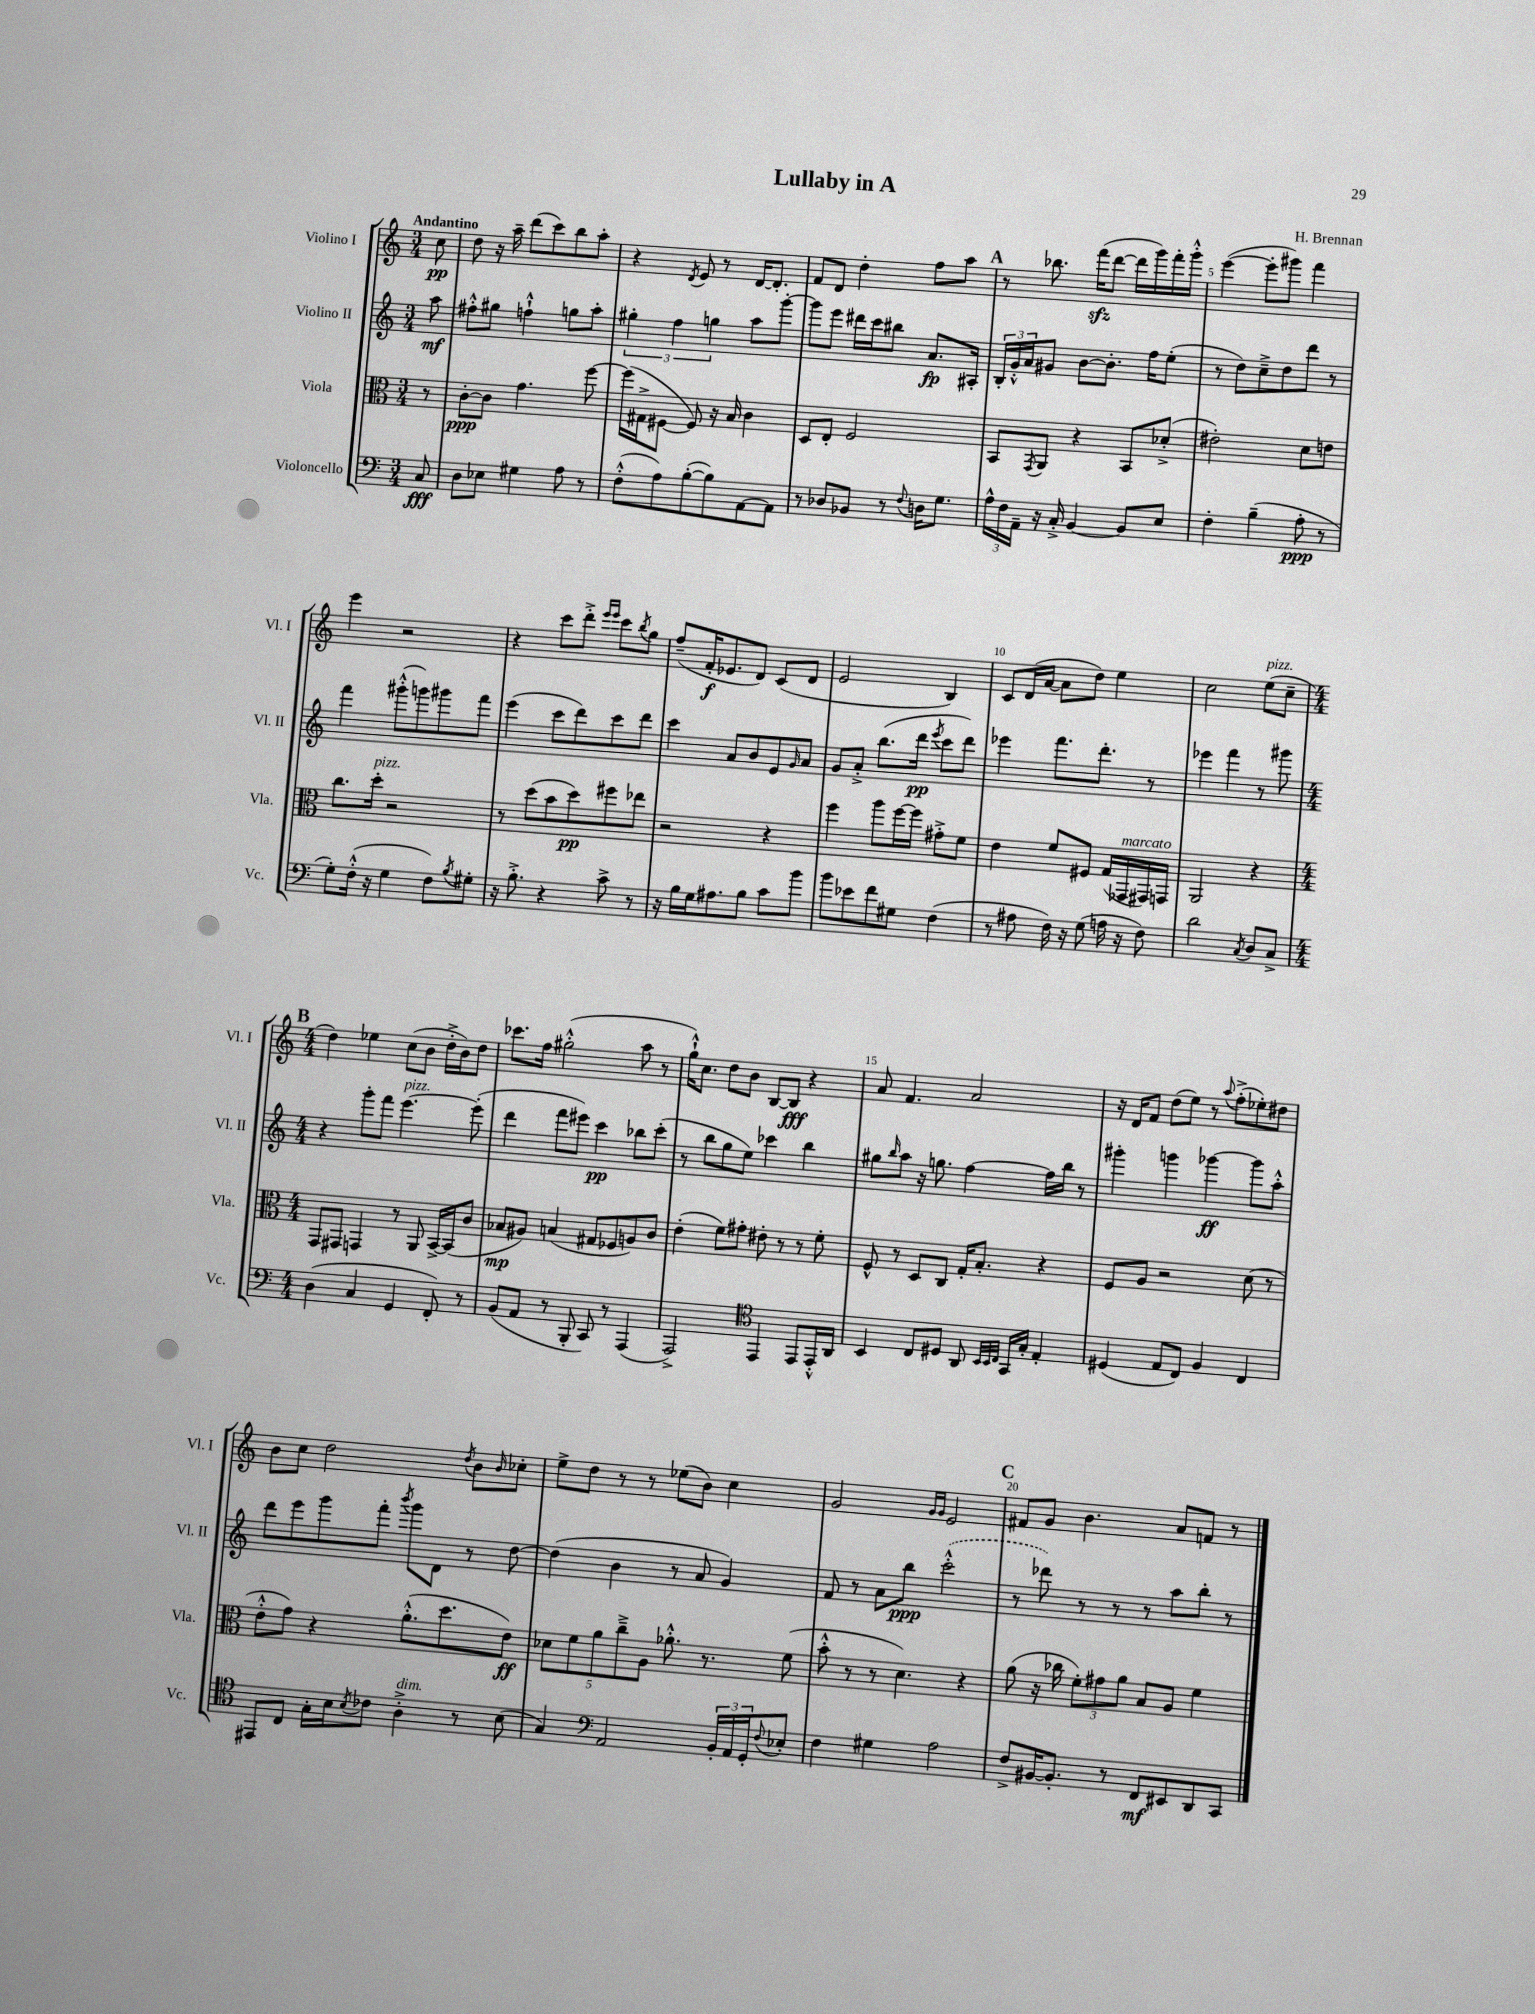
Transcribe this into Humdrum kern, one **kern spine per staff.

**kern	**dynam	**kern	**dynam	**kern	**dynam	**kern	**dynam
*part4	*part4	*part3	*part3	*part2	*part2	*part1	*part1
*staff4	*staff4	*staff3	*staff3	*staff2	*staff2	*staff1	*staff1
*I"Violoncello	*	*I"Viola	*	*I"Violino II	*	*I"Violino I	*
*I'Vc.	*	*I'Vla.	*	*I'Vl. II	*	*I'Vl. I	*
*clefF4	*	*clefC3	*	*clefG2	*	*clefG2	*
*k[]	*	*k[]	*	*k[]	*	*k[]	*
*M3/4	*	*M3/4	*	*M3/4	*	*M3/4	*
=	=	=	=	=	=	=	=
!	!	!	!	!	!	!LO:TX:a:B:t=Andantino	!
8C/	fff	8r	.	8aa\	mf	8cc\	pp
=1	=1	=1	=1	=1	=1	=1	=1
8D\L	.	[8c'\L	ppp	8ff#X'^^\L	.	8dd\	.
8E-X\J	.	8c\J]	.	8gg#X\J	.	16r	.
.	.	.	.	.	.	16aa~\	.
4G#X\	.	4.g\	.	4ffn`^^\	.	(8ddd\L	.
.	.	.	.	.	.	8ccc\)	.
8A\	.	.	.	8ggn\L	.	8bb\	.
8r	.	[8ff\	.	8aa'\J	.	8aa'\J	.
=2	=2	=2	=2	=2	=2	=2	=2
(8F'^^\L	.	(16ff\LL]	.	6gg#X'\	.	4r	.
.	.	16G#X^\J	.	.	.	.	.
8A\)	.	[8F#X\J	.	.	.	.	.
.	.	.	.	6ff\	.	.	.
.	.	.	.	.	.	8qd/	.
([8B'\	.	8F#/])	.	.	.	8e/	.
.	.	.	.	6ggn\	.	.	.
8B\])	.	16r	.	.	.	8r	.
.	.	16B/	.	.	.	.	.
[8AA\	.	4c\	.	8aa\L	.	[16d/KL	.
.	.	.	.	.	.	8.d'/J]	.
8AA\J]	.	.	.	[8ggg'\J	.	.	.
=3	=3	=3	=3	=3	=3	=3	=3
8r	.	8D/L	.	8ggg\L]	.	8f/L	.
8D-X/L	.	8E'/J	.	8eee\J	.	8d/J	.
8BB-X/J	.	2F/	.	16ddd#X\LL	.	4dd'\	.
.	.	.	.	16ccc\J	.	.	.
8r	.	.	.	8bb#X\J	.	.	.
8qqF/	.	.	.	.	.	.	.
16Dn\KL	.	.	.	8.a/L	fp	8ff\L	.
8.G\J	.	.	.	.	.	.	.
.	.	.	.	.	.	8aa\J	.
.	.	.	.	16A#X'/Jk	.	.	.
!!LO:REH:place=s1:t=A
=4	=4	=4	=4	=4	=4	=4	=4
24A^^\LL	.	8BB/L	.	24B'/LL	.	8r	.
24F\	.	.	.	24g'^^/	.	.	.
24AA~\JJ	.	.	.	24a/J	.	.	.
.	.	8qGG/	.	.	.	.	.
16r	.	8AA/J	.	8g#X/J	.	8.bb-X\	.
16C'^/	.	.	.	.	.	.	.
[4BB/	.	4r	.	[8b\L	.	.	.
.	.	.	.	.	.	(16fffzz\KL	.
.	.	.	.	8.b'\J]	.	[8ddd\J	.
8BB/L]	.	8BB/L	.	.	.	16ddd\LL]	.
.	.	.	.	16ff\KL	.	16ggg\)	.
8E/J	.	(8d-X'^/J	.	(8ee'\J	.	16fff'\	.
.	.	.	.	.	.	16ggg'^^\JJ	.
=5	=5	=5	=5	=5	=5	=5	=5
4F'\	.	2e#X'\)	.	8r	.	([4eee\	.
.	.	.	.	8dd\L)	.	.	.
(4B~\	.	.	.	8cc~^\	.	8eee'\L]	.
.	.	.	.	8dd\	.	8ggg#X\J)	.
8A'\	ppp	8d\L	.	8ddd\J	.	4fff\	.
8r	.	8en\J	.	8r	.	.	.
!!LO:LB:g=z
=6	=6	=6	=6	=6	=6	=6	=6
8G'\L)	.	8.cc\L	.	4fff\	.	4eee\	.
(16F'^^\Jk	.	.	.	.	.	.	.
!	!	!LO:TX:a:i:t=pizz.	!	!	!	!	!
16r	.	16dd'\Jk	.	.	.	.	.
4G\	.	2r	.	(8ggg#X'^^\L	.	2r	.
.	.	.	.	8gggn\)	.	.	.
8F\L)	.	.	.	8ggg#X\	.	.	.
8qB/	.	.	.	.	.	.	.
8G#X'\J	.	.	.	8fff\J	.	.	.
=7	=7	=7	=7	=7	=7	=7	=7
16r	.	8r	.	(4eee\	.	4r	.
8.B'^\	.	.	.	.	.	.	.
.	.	(8dd\L	.	.	.	.	.
4r	.	8b\	.	8ccc\L	.	8ccc\L	.
.	.	8dd\)	pp	8ddd\)	.	8ddd'^\J	.
.	.	.	.	.	.	16qqeee/LL	.
.	.	.	.	.	.	16qqeee/JJ	.
8c^\	.	8ff#X\	.	8ccc\	.	8ccc\L	.
.	.	.	.	.	.	8qbb/	.
8r	.	8ee-X\J	.	8ddd\J	.	8gg\J	.
=8	=8	=8	=8	=8	=8	=8	=8
16r	.	2r	.	4ccc\	.	(8ff~/L	.
16B\LL	.	.	.	.	.	.	.
16G\J	.	.	.	.	.	16f'/K	f
8.A#X\	.	.	.	.	.	8.e-X/	.
.	.	.	.	8a/L	.	.	.
8B\J	.	.	.	8b/	.	8d/J)	.
8c\L	.	4r	.	8e/	.	(8c/L	.
.	.	.	.	16qqg/	.	.	.
8b\J	.	.	.	8a/J	.	8d/J	.
=9	=9	=9	=9	=9	=9	=9	=9
8b\L	.	4ff\	.	8g/L	.	2e/	.
8e-X\	.	.	.	8a'^/J	.	.	.
8f\	.	8aa\L	.	(8.bb\L	.	.	.
8G#X\J	.	[16ff\L	.	.	.	.	.
.	.	16ff\JJ]	.	16ddd\Jk	pp	.	.
.	.	.	.	8qeee/	.	.	.
(4F\	.	8g#X'^\L	.	8ccc\L	.	4B/)	.
.	.	8f\J	.	8ddd\J)	.	.	.
=10	=10	=10	=10	=10	=10	=10	=10
8r	.	4e\	.	4eee-X\	.	8c/L	.
8A#X\	.	.	.	.	.	(16d/L	.
.	.	.	.	.	.	[16a/JJ	.
16F\)	.	8f/L	.	8.fff\L	.	8a\L]	.
16r	.	.	.	.	.	.	.
(8G\	.	8F#X/J	.	.	.	8dd\J)	.
.	.	.	.	8.ddd'\J	.	.	.
16An\	.	(16G/LL	.	.	.	4ee\	.
!	!	!LO:TX:a:i:t=marcato	!	!	!	!	!
16r	.	16GG-X/	.	.	.	.	.
8F\)	.	16GG#X/)	.	8r	.	.	.
.	.	16GGn/JJ	.	.	.	.	.
=11	=11	=11	=11	=11	=11	=11	=11
2d\	.	2AA/	.	4eee-X\	.	2cc\	.
.	.	.	.	4fff\	.	.	.
8qC/	.	.	.	.	.	.	.
!	!	!	!	!	!	!LO:TX:a:i:t=pizz.	!
8D/L	.	4r	.	8r	.	(8ee\L	.
8C^/J	.	.	.	8ggg#X\	.	8cc~\J	.
!!LO:LB:g=z
!!LO:REH:place=s1:t=B
=12	=12	=12	=12	=12	=12	=12	=12
*M4/4	*	*M4/4	*	*M4/4	*	*M4/4	*
(4D\	.	8GG/L	.	4r	.	4dd\)	.
.	.	8GG#X/J	.	.	.	.	.
4C/	.	4GGn/	.	8ggg'\L	.	4ee-X\	.
.	.	.	.	8fff\J	.	.	.
!	!	!	!	!LO:TX:a:i:t=pizz.	!	!	!
4GG/	.	8r	.	[4.eee\	.	(8cc\L	.
.	.	8AA/	.	.	.	8b\J	.
8FF'/)	.	[16BB^/LL	.	.	.	16dd'^\LL	.
.	.	(16BB/J]	.	.	.	16b\J)	.
8r	.	8c/J	.	(8eee'\]	.	8dd\J	.
=13	=13	=13	=13	=13	=13	=13	=13
(8BB/L	.	8B-X/L	mp	4ddd\	.	8.ccc-X\L	.
8AA/J	.	8A#X/J)	.	.	.	.	.
.	.	.	.	.	.	16ff\Jk	.
8r	.	(4Bn/	.	8fff\L	.	(2gg#X'^^\	.
8BBB'/	.	.	.	8eee#X\J)	.	.	.
8CC/)	.	8G#X/L	.	4ccc\	pp	.	.
8r	.	8F-X/	.	.	.	.	.
(4AAA/	.	8An/)	.	8bb-X\L	.	8aa\	.
.	.	8c/J	.	(8ccc'\J	.	8r	.
=14	=14	=14	=14	=14	=14	=14	=14
2AAA^/)	.	(4e'\	.	8r	.	16gg`^^\KL)	.
.	.	.	.	.	.	8.cc\J	.
.	.	.	.	8bb\L	.	.	.
.	.	8f\L)	.	8gg\	.	8dd\L	.
.	.	8g#X'\J	.	8ee\J)	.	8b\J	.
*clefC4	*	*	*	*	*	*	*
4EE/	.	8e#X'\	.	4ccc-X\	.	[8B/L	.
.	.	8r	.	.	.	8B/J]	fff
8EE/L	.	8r	.	4bb\	.	4r	.
16EE'^^/L	.	8f'\	.	.	.	.	.
16AA/JJ	.	.	.	.	.	.	.
=15	=15	=15	=15	=15	=15	=15	=15
4BB/	.	8F^^/	.	8gg#X\L	.	8a/	.
.	.	.	.	16qqbb/	.	.	.
.	.	8r	.	8aa\J	.	4.f/	.
8C/L	.	8D/L	.	16r	.	.	.
.	.	.	.	8.ggn\	.	.	.
8D#X/J	.	8C/J	.	.	.	.	.
8AA/	.	16G'/KL	.	[4ff\	.	2a/	.
.	.	8.B'/J	.	.	.	.	.
32qqBB/LLL	.	.	.	.	.	.	.
32qqBB/	.	.	.	.	.	.	.
32qqC/JJJ	.	.	.	.	.	.	.
16GG/LL	.	.	.	.	.	.	.
16G'/JJ	.	.	.	.	.	.	.
4E'/	.	4r	.	16ff\LL]	.	.	.
.	.	.	.	16bb\JJ	.	.	.
.	.	.	.	8r	.	.	.
=16	=16	=16	=16	=16	=16	=16	=16
(4D#X/	.	8F/L	.	4ggg#X'\	.	16r	.
.	.	.	.	.	.	16d/KL	.
.	.	8A/J	.	.	.	8f/J	.
8E/L	.	2r	.	4gggn\	.	(8dd\L	.
8C/J)	.	.	.	.	.	8ee\J)	.
4F/	.	.	.	[4ggg-X\	ff	8r	.
.	.	.	.	.	.	8qqaa/	.
.	.	.	.	.	.	(8ff'^\L	.
4C/	.	(8d\	.	8ggg-\L]	.	8ee-X'\)	.
.	.	8r	.	8aa'^^\J	.	8dd#X\J	.
!!LO:LB:g=z
=17	=17	=17	=17	=17	=17	=17	=17
8EE#X/L	.	8e'^^\L	.	8ddd\L	.	8b\L	.
8C/J	.	8g\J)	.	8eee\	.	8cc\J	.
16G'\LL	.	4r	.	8ggg\	.	2dd\	.
16B\J	.	.	.	.	.	.	.
8qB/	.	.	.	.	.	.	.
8c-X\J	.	.	.	8fff'\J	.	.	.
.	.	.	.	8qbbb/	.	.	.
!LO:TX:a:i:t=dim.	!	!	!	!	!	!	!
4A'^\	.	(8.a'^^\L	.	8ggg\L	.	.	.
.	.	.	.	8d\J	.	.	.
.	.	8.dd\	.	.	.	.	.
.	.	.	.	.	.	8qdd/	.
8r	.	.	.	8r	.	8b\L	.
.	.	.	.	.	.	16qqb/	.
(8B\	.	8e\J)	ff	[8dd\	.	8cc-X'\J	.
=18	=18	=18	=18	=18	=18	=18	=18
4G/)	.	10d-X\L	.	(4dd\]	.	8ee^\L	.
.	.	10f\	.	.	.	.	.
.	.	.	.	.	.	8dd\J	.
.	.	10a\	.	.	.	.	.
*clefF4	*	*	*	*	*	*	*
2AA/	.	.	.	4b\	.	8r	.
.	.	10cc~^\	.	.	.	.	.
.	.	.	.	.	.	8r	.
.	.	10A\J	.	.	.	.	.
.	.	8.a-X'^^\	.	8r	.	(8ee-X\L	.
.	.	.	.	8a/	.	8b\J)	.
.	.	8.r	.	.	.	.	.
24BB'/LL	.	.	.	4g/)	.	4cc\	.
24AA/	.	.	.	.	.	.	.
24GG'/J	.	.	.	.	.	.	.
8qqF/	.	.	.	.	.	.	.
8E-X'/J	.	(8f\	.	.	.	.	.
=19	=19	=19	=19	=19	=19	=19	=19
4F\	.	8b'^^\	.	8f/	.	2g/	.
.	.	8r	.	8r	.	.	.
4G#X\	.	8r	.	8a\L	.	.	.
.	.	4.d\)	.	8bb\J	ppp	.	.
.	.	.	.	.	.	16qqg/LL	.
.	.	.	.	.	.	16qqg/JJ	.
2A\	.	.	.	(2ccc'^^\	.	2e/	.
.	.	4r	.	.	.	.	.
!!LO:REH:place=s1:t=C
=20	=20	=20	=20	=20	=20	=20	=20
8F^/L	.	(8a\	.	8r	.	8f#X/L	.
[16BB#X/K	.	16r	.	8ddd-X\)	.	8g/J	.
8.BB#'/J]	.	16cc-X\	.	.	.	.	.
.	.	12f'\L)	.	8r	.	4.b\	.
.	.	12g#X\	.	.	.	.	.
8r	.	.	.	8r	.	.	.
.	.	12a\J	.	.	.	.	.
8FF/L	mf	8B/L	.	8r	.	.	.
8EE#X/	.	8A/J	.	8aa\L	.	8a/L	.
8DD/	.	4f\	.	8bb'\J	.	8fn/J	.
8CC/J	.	.	.	8r	.	8r	.
==	==	==	==	==	==	==	==
*-	*-	*-	*-	*-	*-	*-	*-
